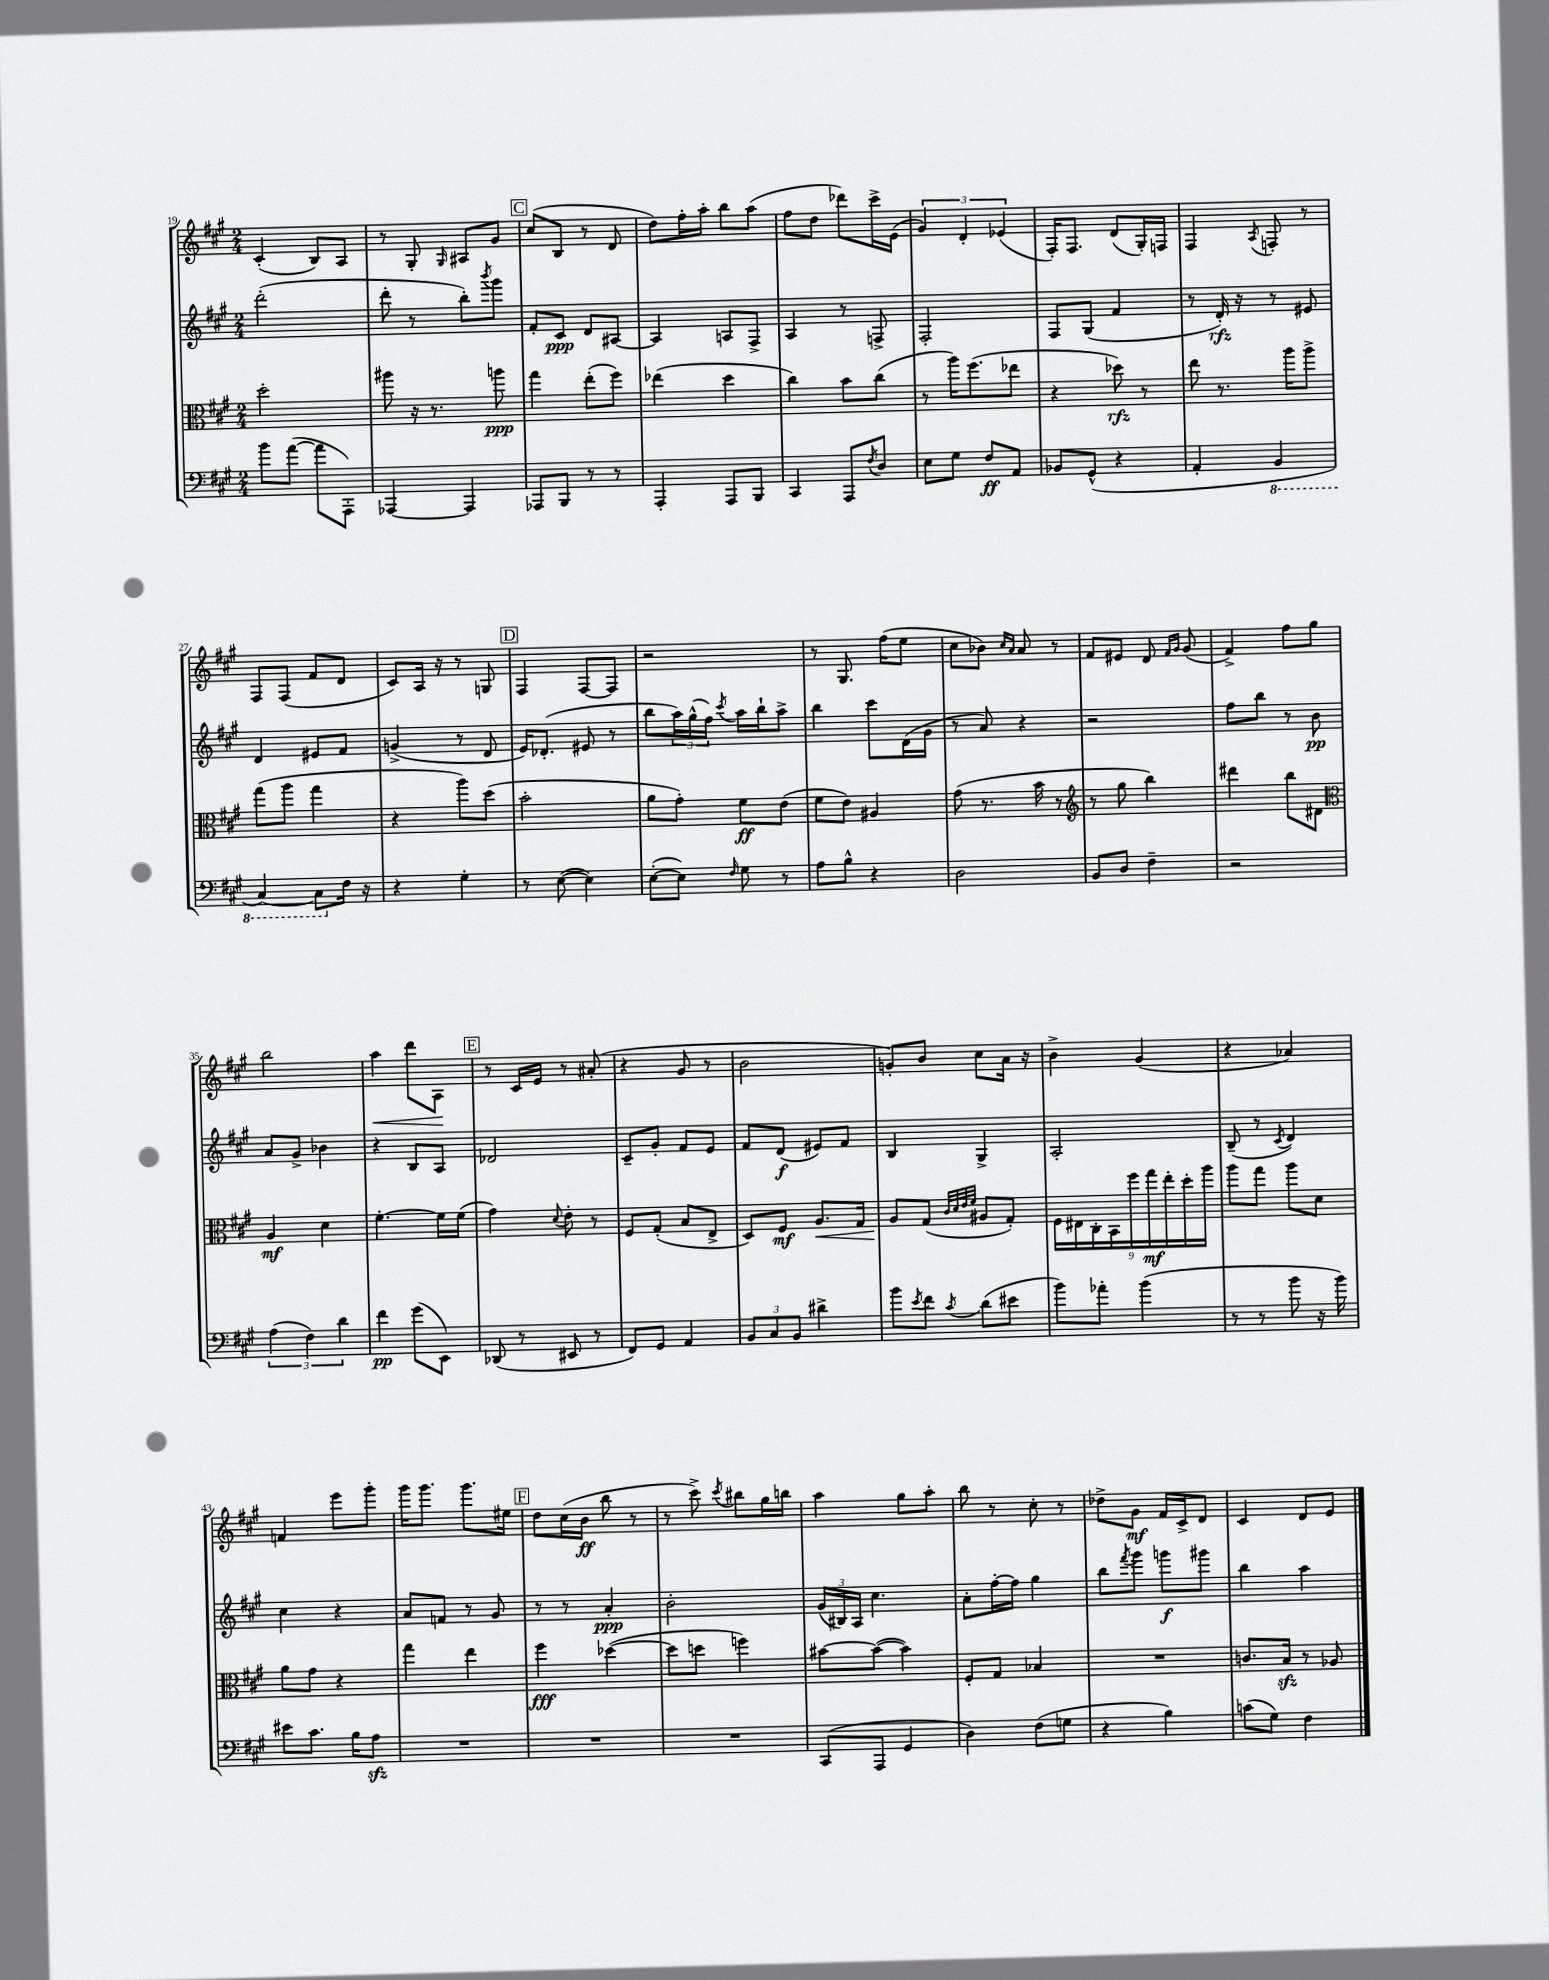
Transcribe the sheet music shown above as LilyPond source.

<<
\new StaffGroup <<
\new Staff = "s0" {
    \clef treble \key a \major \numericTimeSignature \time 2/4
    cis'4-.( b8) a8 |
    r8 gis8-. \grace { gis16 } ais8 gis'8 |
    \mark \markup { \box "C" } cis''8( b8 r8 d'8 |
    d''8) fis''16-. a''16-. b''8 a''8( |
    fis''8 d''8 des'''8) cis'''16-> e'16( |
    \tuplet 3/2 { gis'4) d'4-. ees'4( } |
    fis16-.) fis8. d'8( gis16-.) f16 |
    fis4 \acciaccatura { a8 } f8-. r8 |
    fis8 fis8( fis'8 d'8 |
    cis'8) a16 r16 r8 g8 |
    \mark \markup { \box "D" } fis4 fis8~ fis8 |
    r2 |
    r8 gis8. fis''16( e''8 |
    cis''8 bes'8) \grace { cis''16 a'16 } a'8 r8 |
    fis'8 eis'8 d'8 \grace { fis'16 gis'16 } gis'8( |
    fis'4->) fis''8 gis''8 |
    b''2 |
    a''4\< d'''8 a8\! |
    \mark \markup { \box "E" } r8 cis'16 e'16 r8 ais'8-.( |
    r4 gis'8 r8 |
    b'2 |
    g'8-.) b'8 cis''8 a'16 r16 |
    b'4-> gis'4( |
    r4 aes'4) |
    f'4 e'''8 gis'''8-. |
    gis'''16 gis'''8. gis'''8. eis''16 |
    \mark \markup { \box "F" } d''8 cis''16( b'16\ff b''8 r8 |
    r8 cis'''8->) \acciaccatura { cis'''8 } bis''8 gis''16 b''16 |
    a''4 gis''8 a''8-. |
    b''8 r8 cis''8-. r8 |
    des''8-> gis'8\mf fis'16 cis'16-> d'8 |
    cis'4 d'8 e'8 \bar "|." |
}
\new Staff = "s1" {
    \clef treble \key a \major \numericTimeSignature \time 2/4
    d'''2-.( |
    d'''8-. r8 b''8-.) \acciaccatura { b'''8 } gis'''8 |
    \mark \markup { \box "C" } fis'8-. cis'8\ppp d'8 ais8~ |
    ais4 a8 fis8-> |
    a4 r8 f8-> |
    fis2-. |
    fis8 gis8( fis'4 |
    r8 d'16-.\rfz) r16 r8 eis'8 |
    d'4 eis'8 fis'8 |
    g'4->( r8 d'8 |
    \mark \markup { \box "D" } e'16) des'8.-.( eis'8 r8 |
    b''8 \tuplet 3/2 { a''16) gis''16-^( fis''16) } \acciaccatura { cis'''8 } a''16 b''16-! a''8-> |
    b''4 cis'''8 d'16( gis'16 |
    r8 a'8) r4 |
    r2 |
    fis''8 b''8 r8 b'8\pp |
    a'8 gis'8-> bes'4 |
    r4 b8 a8 |
    \mark \markup { \box "E" } des'2 |
    cis'8-- gis'8-. fis'8 e'8 |
    fis'8 d'8\f( eis'8) fis'8 |
    b4 gis4-> |
    a2-. |
    b8--( r8 \acciaccatura { cis'8 } d'4) |
    cis''4 r4 |
    a'8 f'8 r8 gis'8 |
    \mark \markup { \box "F" } r8 r8 a'4-.\ppp |
    b'2-. |
    \tuplet 3/2 { gis'16( bis16) a16 } cis''4. |
    a'8-. fis''16~-. fis''16 gis''4 |
    b''8 \acciaccatura { fis'''8 } gis'''8 g'''8\f gis'''8 |
    b''4 a''4 \bar "|." |
}
\new Staff = "s2" {
    \clef alto \key a \major \numericTimeSignature \time 2/4
    d''2-. |
    ais''8 r16 r8. a''8\ppp |
    \mark \markup { \box "C" } gis''4 e''8-.( fis''8) |
    ees''4( d''4 |
    cis''4) b'8 cis''8( |
    r8 a''16) fis''8.( ees''8 |
    r4 des''8\rfz) r8 |
    e''8 r8. a''16 a''8-> |
    gis''8( a''8 gis''4 |
    r4 a''8) d''8( |
    \mark \markup { \box "D" } b'2-. |
    a'8 gis'8-.) fis'8\ff e'8( |
    fis'8 e'8) ais4 |
    gis'8( r8. b'16 r8 |
    \clef treble r8 gis''8 b''4) |
    dis'''4 b''8 dis'8 |
    \clef alto a4\mf d'4 |
    fis'4.~-. fis'16 fis'16( |
    \mark \markup { \box "E" } gis'4) \appoggiatura { d'8 } e'8-. r8 |
    fis8 gis8-.( b8 e8-> |
    d8) fis8\mf a8.\< gis16 |
    a8\! gis8( \grace { cis'32 d'32 e'32 fis'32 } ais8 gis8-.) |
    \tuplet 9/8 { fis16 eis16 cis16-. b,16 fis''16 gis''16\mf e''16-. d''16-. a''16 } |
    a''8 gis''8 a''8 d'8 |
    a'8 gis'8 r4 |
    gis''4 e''4 |
    \mark \markup { \box "F" } fis''4\fff des''4~( |
    des''8 d''8 f''4) |
    bis'8~ bis'8~( bis'4) |
    fis8-. gis8 bes4 |
    R2 |
    c'8. b16\sfz r8 aes8 \bar "|." |
}
\new Staff = "s3" {
    \clef bass \key a \major \numericTimeSignature \time 2/4
    b'8 a'8~( a'8 a,,8-.) |
    aes,,4~ aes,,4 |
    \mark \markup { \box "C" } aes,,8 b,,8 r8 r8 |
    a,,4-. a,,8 b,,8 |
    cis,4 a,,8 \acciaccatura { fis8 } d8 |
    e8 gis8 fis8\ff a,8 |
    bes,8 gis,8-^( r4 |
    a,4-. \ottava #-1 b,,4 |
    cis,4~) cis,8 \ottava #0 fis16 r16 |
    r4 gis4-. |
    \mark \markup { \box "D" } r8 e8~( e4) |
    e8~-.( e8) \grace { fis16 } gis8 r8 |
    a8 b8-^ r4 |
    d2 |
    b,8 d8 fis4-- |
    r2 |
    \tuplet 3/2 { a4( fis4) d'4 } |
    fis'4\pp gis'8( e,8) |
    \mark \markup { \box "E" } des,8( r8 eis,8 r8 |
    fis,8) gis,8 a,4 |
    \tuplet 3/2 { b,8 cis8 b,8 } dis'4-> |
    b'8 \acciaccatura { e'8 } fis'8 \acciaccatura { cis'8 } d'8( eis'8 |
    b'8) aes'8-. b'4( |
    r8 r8 b'8 r16 b'16) |
    eis'8 cis'8. b16 a8\sfz |
    R2 |
    \mark \markup { \box "F" } R2 |
    R2 |
    cis,8( a,,8 gis,4 |
    d4) fis8( g8 |
    r4 b4) |
    c'8( gis8) fis4 \bar "|." |
}
>>
>>
\layout { \context { \Score currentBarNumber = #19 } }
